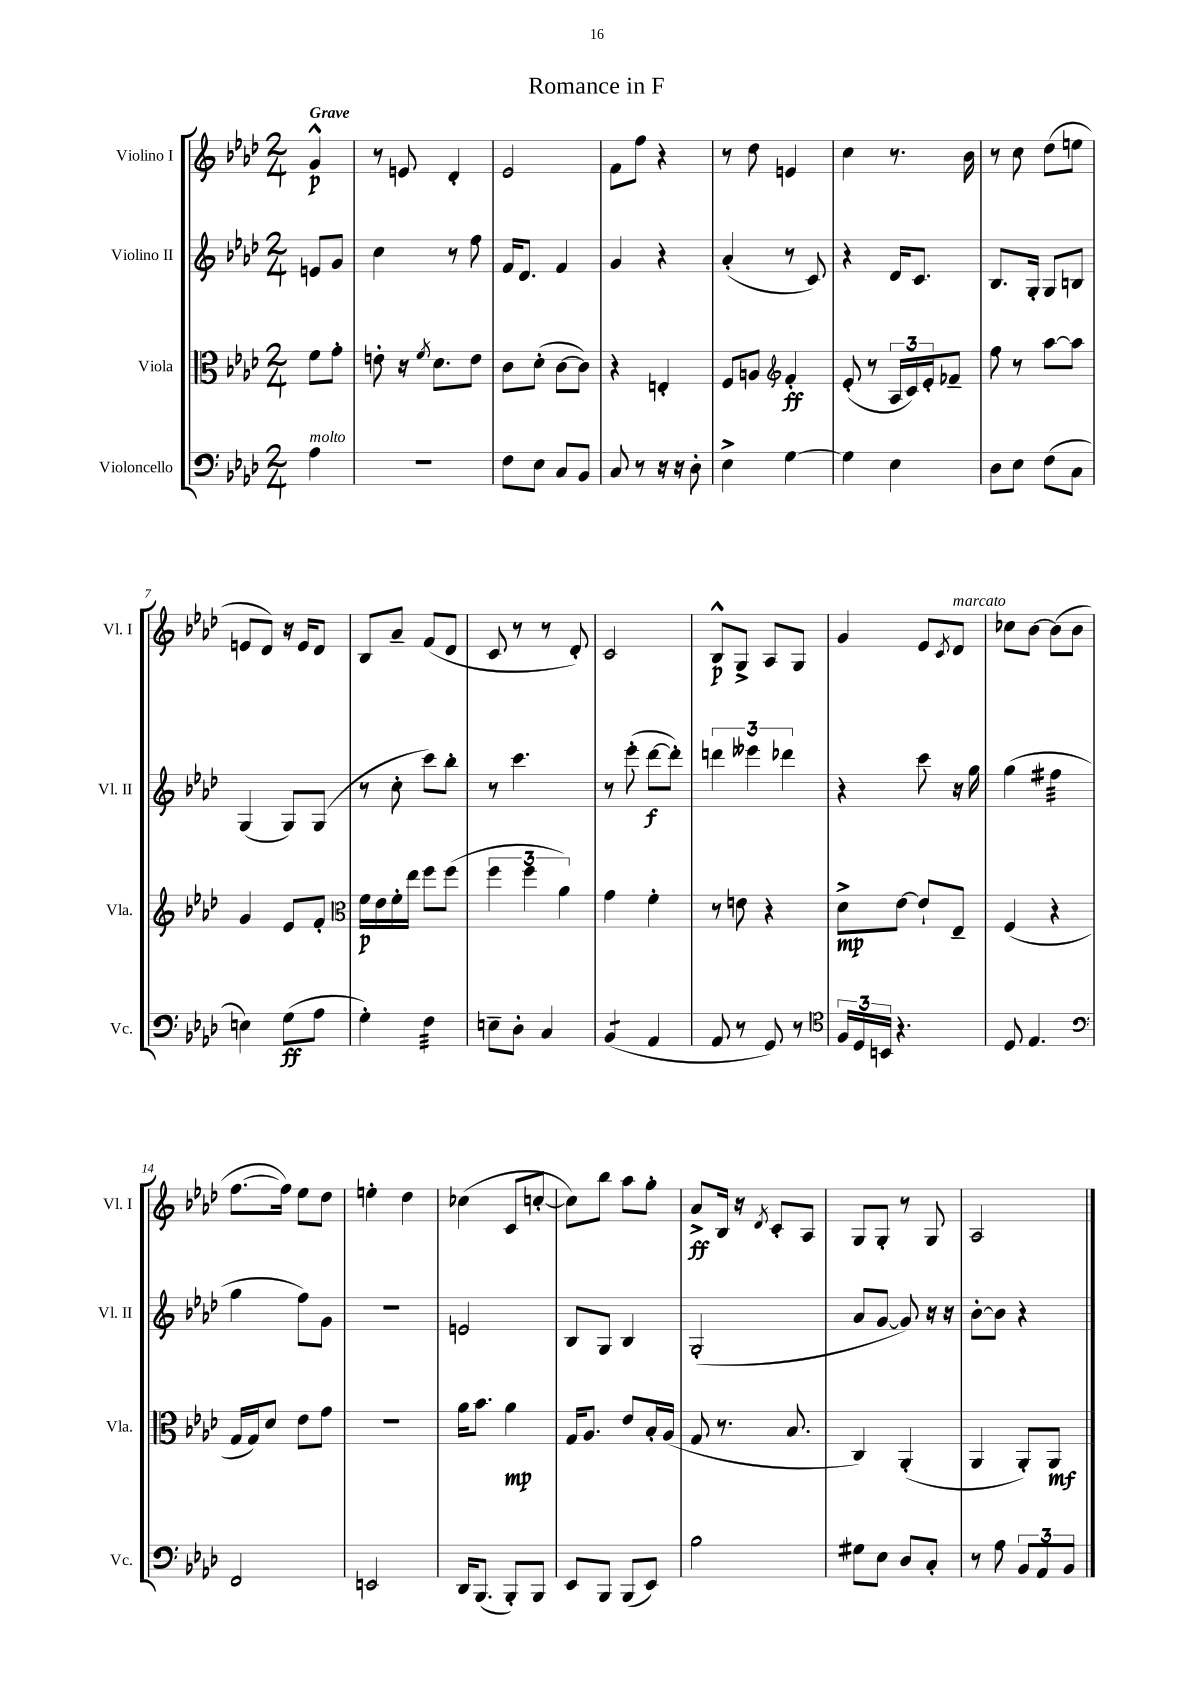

**kern	**kern	**kern	**kern
*staff4	*staff3	*staff2	*staff1
*clefF4	*clefC3	*clefG2	*clefG2
*k[b-e-a-d-]	*k[b-e-a-d-]	*k[b-e-a-d-]	*k[b-e-a-d-]
*M2/4	*M2/4	*M2/4	*M2/4
4A-	8f	8e	4g^^
.	8g'	8g	.
=	=	=	=
2r	8e'	4cc	8r
.	16r	.	8e
.	8qf	.	.
.	8.d-	.	.
.	.	8r	4d-'
.	8e	8ff	.
=	=	=	=
8F	8c	16f	2e-
.	.	8.d-	.
8E-	(8d-'	.	.
8C	[8c	4f	.
8BB-	8c])	.	.
=	=	=	=
8C	4r	4g	8f
8r	.	.	8ff
16r	4E'	4r	4r
16r	.	.	.
8D-'	.	.	.
=	=	=	=
4E-^	8F	(4a-'	8r
.	8A	.	8dd-
*	*clefG2	*	*
[4G	4f'	8r	4e
.	.	8c)	.
=	=	=	=
4G]	(8e-'	4r	4cc
.	8r	.	.
4E-	24A-	16d-	8.r
.	24c)	.	.
.	.	8.c	.
.	24e-'	.	.
.	8f-~	.	.
.	.	.	16b-
=	=	=	=
8D-	8ff	8.B-	8r
8E-	8r	.	8cc
.	.	16G'	.
(8F	[8aa-	8G	(8dd-
8C	8aa-]	8B	8ee
=	=	=	=
4E)	4g	(4G	8e
.	.	.	8d-)
(8G	8e-	8G)	16r
.	.	.	16e
8A-	8f'	(8G	8d-
=	=	=	=
*	*clefC3	*	*
4G')	16f	8r	8B-
.	16e-	.	.
.	16f'	8cc'	8a-~
.	16ee-	.	.
4F	8ff	8ccc)	(8f
.	(8ff	8bb-'	8d-
=	=	=	=
8E~	6ff	8r	8c
8D-'	.	4.ccc	8r
.	6ff	.	.
4C	.	.	8r
.	6a-)	.	.
.	.	.	8d-')
=	=	=	=
(4BB-	4g	8r	2c
.	.	(8eee-'	.
4AA-	4f'	[8ddd-	.
.	.	8ddd-'])	.
=	=	=	=
8AA-	8r	6ddd	8B-^^
8r	8e	.	8G^
.	.	6eee--	.
8GG)	4r	.	8A-
.	.	6ddd-	.
8r	.	.	8G
=	=	=	=
*clefC4	*	*	*
24F	8d-^	4r	4g
24D-	.	.	.
24BB	.	.	.
4.r	[8e-	.	.
.	8e-`]	8ccc	8e-
.	.	.	8qc
.	8E-~	16r	8d-
.	.	16gg	.
=	=	=	=
8D-	(4F	(4gg	8cc-
4.E-	.	.	[8b-
.	4r	4ff#	(8b-]
.	.	.	8b-
=	=	=	=
*clefF4	*	*	*
2FF	16G	4gg	[8.ff
.	16G)	.	.
.	8d-	.	.
.	.	.	16ff])
.	8e-	8ff)	8ee-
.	8g	8g	8dd-
=	=	=	=
2EE	2r	2r	4ee'
.	.	.	4dd-
=	=	=	=
16DD-	16a-	2e	(4cc-
(8.BBB-	8.b-	.	.
8BBB-')	4a-	.	8c
8BBB-	.	.	[8cc'
=	=	=	=
8EE-	16G	8B-	8cc])
.	8.A-	.	.
8BBB-	.	8G	8bb-
(8BBB-	8e-	4B-	8aa-
8EE-)	16B-'	.	8gg'
.	(16A-	.	.
=	=	=	=
2B-	8G	(2G'	8a-^
.	8.r	.	16B-
.	.	.	16r
.	.	.	8qd-
.	.	.	8c'
.	8.B-	.	.
.	.	.	8A-
=	=	=	=
8G#	4C)	8a-	8G
8E-	.	[8g	8G'
8D-	(4AA-'	8g])	8r
8C'	.	16r	8G
.	.	16r	.
=	=	=	=
8r	4AA-	[8b-'	2A-
8A-	.	8b-]	.
12BB-	8AA-')	4r	.
12AA-	.	.	.
.	8AA-	.	.
12BB-	.	.	.
==	==	==	==
*-	*-	*-	*-
